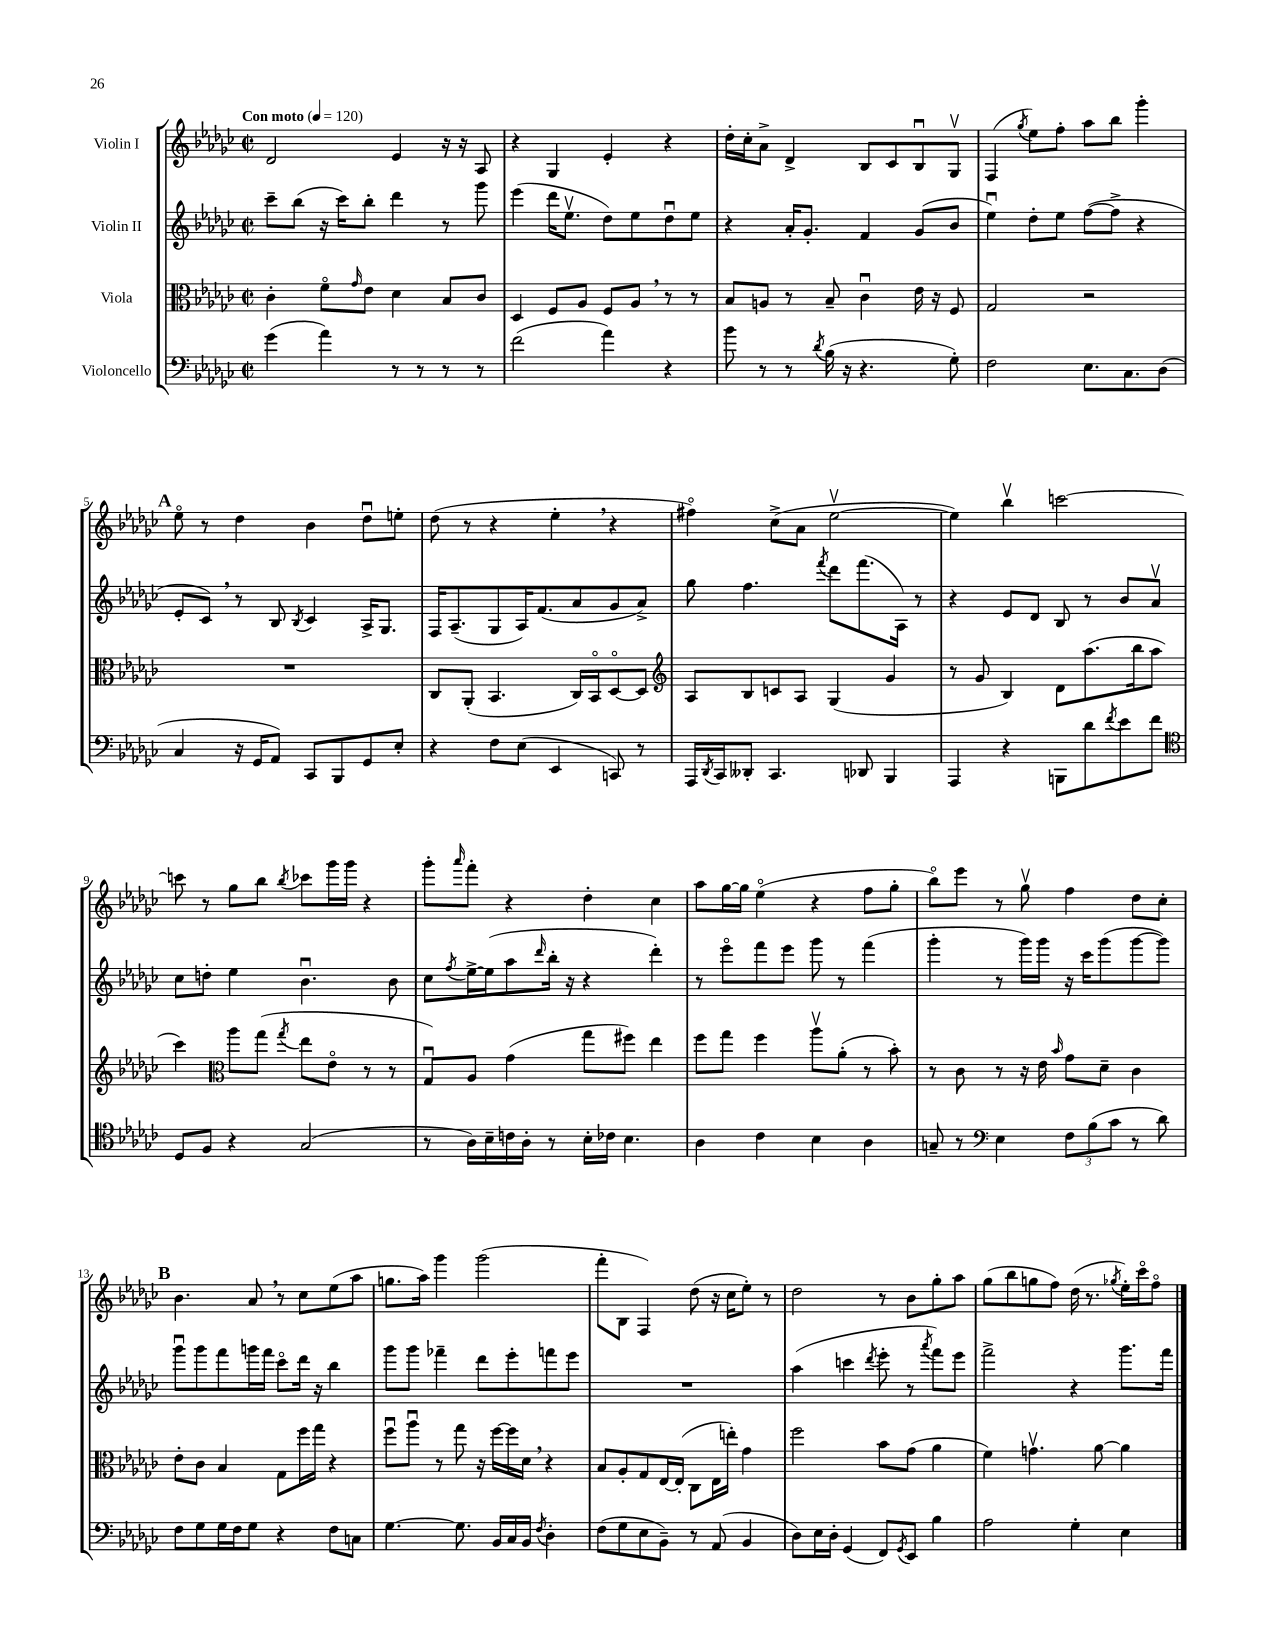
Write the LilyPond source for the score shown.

<<
\new StaffGroup <<
\new Staff = "s0" \with { instrumentName = "Violin I" } {
    \clef treble \key ges \major \defaultTimeSignature \time 2/2 \tempo "Con moto" 4 = 120
    des'2 ees'4 r16 r16 aes8 |
    r4 ges4 ees'4-. r4 |
    des''16-. ces''16-. aes'8-> des'4-> bes8 ces'8 bes8\downbow ges8\upbow |
    f4( \acciaccatura { ges''8 } ees''8) f''8-. aes''8 bes''8 ges'''4-. |
    \mark \markup { \bold "A" } ees''8\flageolet r8 des''4 bes'4 des''8\downbow e''8-. |
    des''8( r8 r4 ees''4-. \breathe r4 |
    fis''4\flageolet) ces''8->( aes'8 ees''2~\upbow |
    ees''4) bes''4\upbow c'''2~ |
    c'''8 r8 ges''8 bes''8 \acciaccatura { bes''8 } ces'''8 ges'''16 ges'''16 r4 |
    ges'''8-. \grace { aes'''16 } f'''8-. r4 des''4-. ces''4 |
    aes''8 ges''16~ ges''16 ees''4\flageolet( r4 f''8 ges''8-. |
    bes''8\flageolet) ees'''8 r8 ges''8\upbow f''4 des''8 ces''8-. |
    \mark \markup { \bold "B" } bes'4. aes'8 \breathe r8 ces''8 ees''8( aes''8 |
    g''8. aes''16) ges'''4 ges'''2( |
    f'''8-. bes8 f4) des''8( r16 ces''16 ees''8-.) r8 |
    des''2 r8 bes'8 ges''8-. aes''8 |
    ges''8( bes''8 g''8 f''8) des''16( r8. \acciaccatura { ges''8 } ees''16-.) ces'''16\flageolet f''8\flageolet \bar "|." |
}
\new Staff = "s1" \with { instrumentName = "Violin II" } {
    \clef treble \key ges \major \defaultTimeSignature \time 2/2
    ces'''8-- bes''8( r16 ces'''16) bes''8-. des'''4 r8 ges'''8 |
    ees'''4( des'''16 ees''8.\upbow des''8) ees''8 des''8\downbow ees''8 |
    r4 aes'16-. ges'8.-. f'4 ges'8( bes'8 |
    ees''4\downbow) des''8-. ees''8 f''8~( f''8-> r4 |
    \mark \markup { \bold "A" } ees'8-. ces'8) \breathe r8 bes8 \acciaccatura { bes8 } ces'4 aes16-> ges8. |
    f16 aes8.--( ges8 aes16) f'8.( aes'8 ges'8 aes'8->) |
    ges''8 f''4. \acciaccatura { f'''8 } des'''8 f'''8.( aes16) r8 |
    r4 ees'8 des'8 bes8 r8 bes'8 aes'8\upbow |
    ces''8 d''8-. ees''4 bes'4.\downbow bes'8 |
    ces''8 \acciaccatura { f''8 } ees''16~-> ees''16( aes''8 \grace { des'''16 } bes''16-. r16 r4 des'''4-.) |
    r8 ees'''8\flageolet f'''8 ees'''8 ges'''8 r8 f'''4( |
    ges'''4-. r8 ges'''16) ges'''16 r16 ces'''16 ges'''8( ges'''8~ ges'''8) |
    \mark \markup { \bold "B" } ges'''8\downbow ges'''8 f'''8 g'''16 f'''16 ces'''8\flageolet des'''16 r16 bes''4 |
    ges'''8 ges'''8 fes'''4-- des'''8 ees'''8-. f'''8 ees'''8 |
    R1 |
    aes''4( c'''4 \acciaccatura { des'''8 } ees'''8-. r8 \acciaccatura { aes'''8 } f'''8) ees'''8 |
    f'''2-> r4 ges'''8. f'''16 \bar "|." |
}
\new Staff = "s2" \with { instrumentName = "Viola" } {
    \clef alto \key ges \major \defaultTimeSignature \time 2/2
    ces'4-. f'8\flageolet \grace { ges'16 } ees'8 des'4 bes8 ces'8 |
    des4 f8 aes8 f8 aes8 \breathe r8 r8 |
    bes8 a8 r8 bes8-- ces'4\downbow ees'16 r16 f8 |
    ges2 r2 |
    \mark \markup { \bold "A" } R1 |
    ces8 aes,8-.( bes,4. ces16) bes,16\flageolet des8~\flageolet des8 |
    \clef treble aes8 bes8 c'8 aes8 ges4( ges'4 |
    r8 ges'8 bes4) des'8 aes''8.( bes''16 aes''8 |
    ces'''4) \clef alto aes''8 ges''8( \acciaccatura { ges''8 } ees''8 ees'8\flageolet r8 r8 |
    ges8\downbow) aes8 ges'4( ges''8 fis''8) ees''4 |
    f''8 ges''8 f''4 aes''8\upbow aes'8-.( r8 bes'8-.) |
    r8 ces'8 r8 r16 ees'16 \grace { bes'16 } ges'8 des'8-- ces'4 |
    \mark \markup { \bold "B" } ees'8-. ces'8 bes4 ges8 f''16 ges''16 r4 |
    f''8\downbow aes''8\downbow r8 ges''8 r16 f''16~ f''16 des'16 \breathe r4 |
    bes8 aes8-. ges8 ees16~ ees16-.( ces8 ees16 e''16-.) ges'4 |
    f''2 bes'8 ges'8( aes'4 |
    f'4) g'4.\upbow aes'8~ aes'4 \bar "|." |
}
\new Staff = "s3" \with { instrumentName = "Violoncello" } {
    \clef bass \key ges \major \defaultTimeSignature \time 2/2
    ges'4( aes'4) r8 r8 r8 r8 |
    f'2( aes'4) r4 |
    bes'8 r8 r8 \acciaccatura { des'8 } bes16( r16 r4. ges8-.) |
    f2 ees8. ces8. des8( |
    \mark \markup { \bold "A" } ces4 r16 ges,16 aes,8) ces,8 bes,,8 ges,8 ees8-. |
    r4 f8 ees8( ees,4 c,8) r8 |
    aes,,16 \acciaccatura { des,8 } ces,16 deses,8-. ces,4. des,8 bes,,4 |
    aes,,4 r4 b,,8 des'8 \acciaccatura { f'8 } ees'8 f'8 |
    \clef tenor des8 f8 r4 ges2( |
    r8 aes16) bes16-- c'16 aes16-. r8 bes16-. ces'16 bes4. |
    aes4 ces'4 bes4 aes4 |
    g8-- r8 \clef bass ees4 \tuplet 3/2 { f8 bes8( ces'8 } r8 des'8) |
    \mark \markup { \bold "B" } f8 ges8 ges16 f16 ges8 r4 f8 c8 |
    ges4.~ ges8. bes,16 ces16 bes,16 \acciaccatura { f8 } des4-. |
    f8( ges8 ees8 bes,8--) r8 aes,8( bes,4 |
    des8) ees16 des16-. ges,4( f,8) \acciaccatura { ges,8 } ees,8 bes4 |
    aes2 ges4-. ees4 \bar "|." |
}
>>
>>
